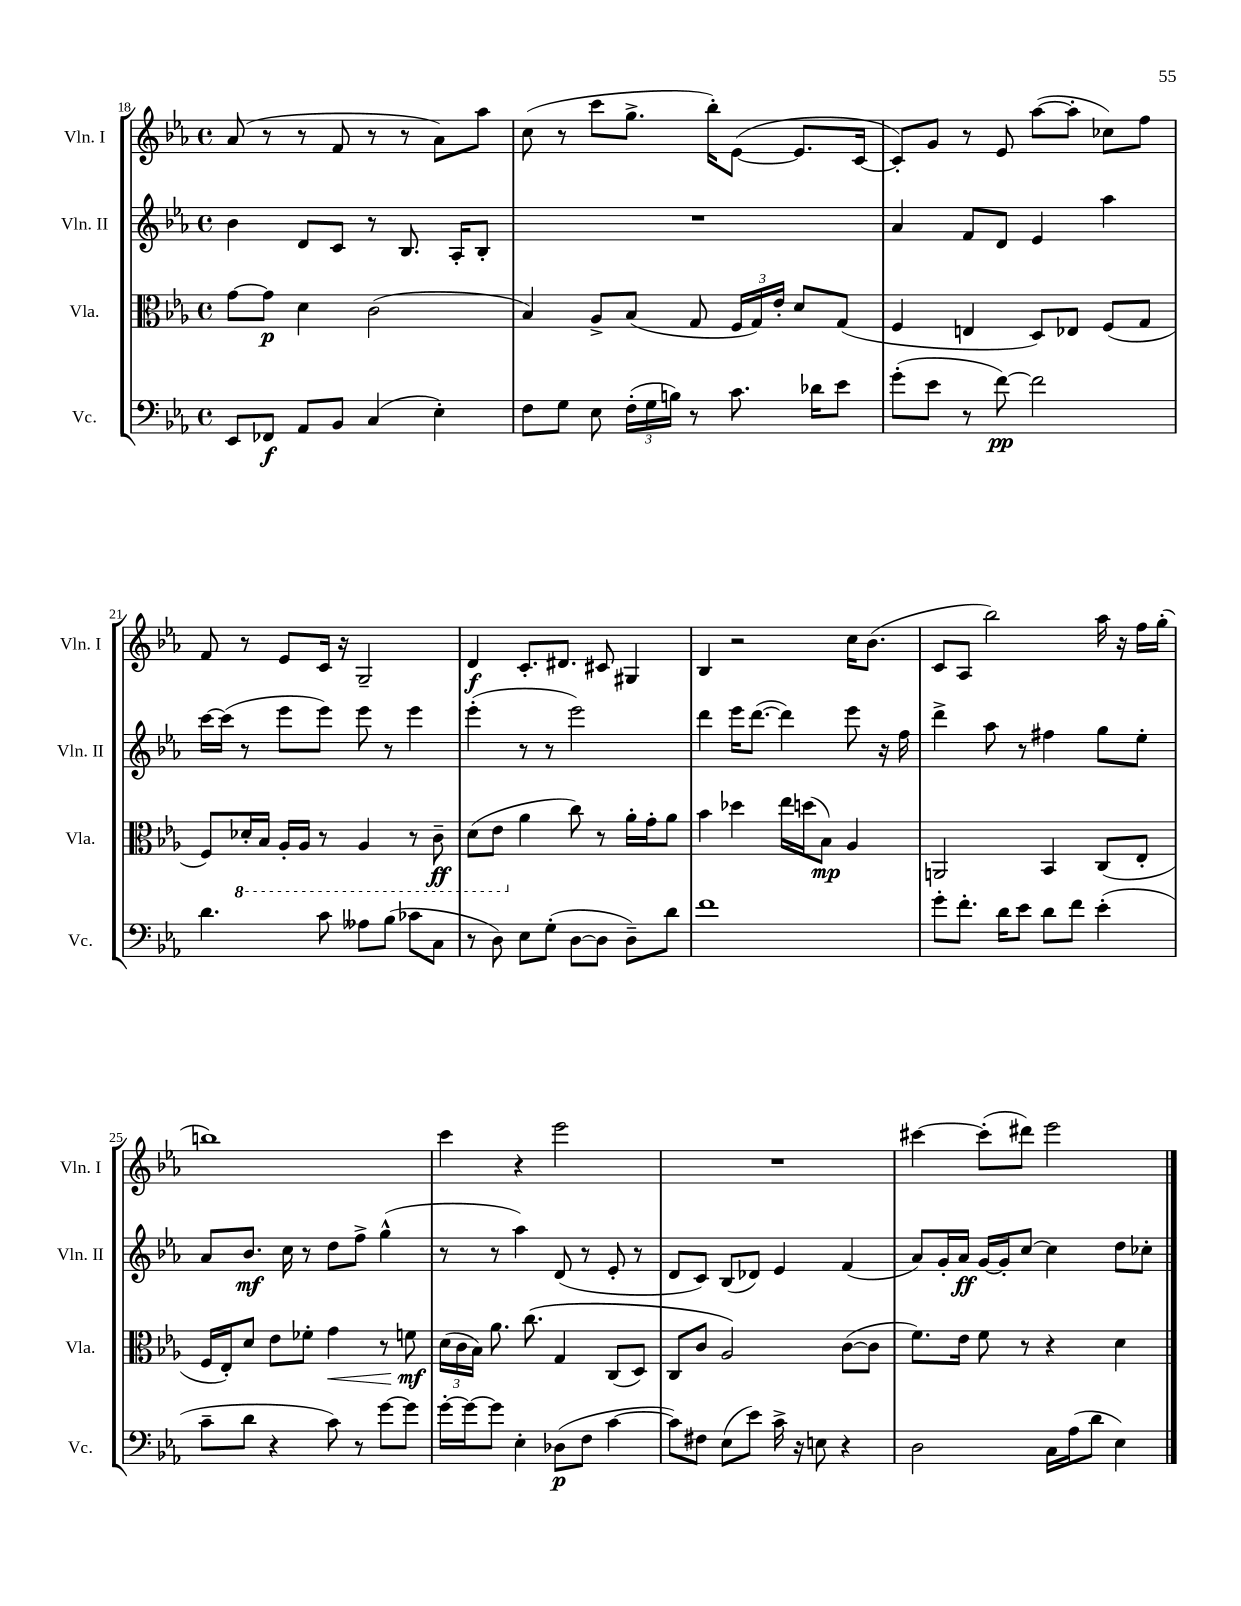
<<
\new StaffGroup <<
\new Staff = "s0" \with { instrumentName = "Vln. I" shortInstrumentName = "Vln. I" } {
    \clef treble \key ees \major \defaultTimeSignature \time 4/4
    \autoBeamOff aes'8( r8 r8 f'8 r8 r8 aes'8[) aes''8] |
    c''8( r8 c'''8[ g''8.]-> bes''16[-.) ees'8]~( ees'8.[ c'16]~ |
    c'8[-.) g'8] r8 ees'8 aes''8[~( aes''8]-. ces''8[) f''8] |
    f'8 r8 ees'8[ c'16] r16 g2-- |
    d'4\f c'8.[-. dis'8.] cis'8 gis4 |
    bes4 r2 c''16[ bes'8.]( |
    c'8[ aes8] bes''2) aes''16 r16 f''16[ g''16]-.( |
    b''1) |
    c'''4 r4 ees'''2 |
    R1 |
    cis'''4~ cis'''8[-.( dis'''8]) ees'''2 \bar "|." |
}
\new Staff = "s1" \with { instrumentName = "Vln. II" shortInstrumentName = "Vln. II" } {
    \clef treble \key ees \major \defaultTimeSignature \time 4/4
    \autoBeamOff bes'4 d'8[ c'8] r8 bes8. aes16[-. bes8]-. |
    R1 |
    aes'4 f'8[ d'8] ees'4 aes''4 |
    c'''16[~ c'''16]( r8 ees'''8[ ees'''8]) ees'''8 r8 ees'''4 |
    ees'''4-.( r8 r8 ees'''2) |
    d'''4 ees'''16[ d'''8.]~( d'''4) ees'''8 r16 f''16 |
    d'''4-> aes''8 r8 fis''4 g''8[ ees''8]-. |
    aes'8[ bes'8.]\mf c''16 r8 d''8[ f''8]-> g''4-^( |
    r8 r8 aes''4) d'8( r8 ees'8-. r8 |
    d'8[ c'8]) bes8[( des'8]) ees'4 f'4( |
    aes'8[) g'16-. aes'16]\ff g'16[~ g'16-. c''8]~ c''4 d''8[ ces''8]-. \bar "|." |
}
\new Staff = "s2" \with { instrumentName = "Vla." shortInstrumentName = "Vla." } {
    \clef alto \key ees \major \defaultTimeSignature \time 4/4
    \autoBeamOff g'8[~ g'8]\p d'4 c'2( |
    bes4) aes8[-> bes8]( g8 \tuplet 3/2 { f16[ g16) ees'16]-. } d'8[ g8]( |
    f4 e4 d8[) ees8] f8[( g8] |
    f8[) \ottava #-1 des16-. bes,16] aes,16[-. aes,16] r8 aes,4 r8 c8--\ff |
    d8[( ees8] \ottava #0 aes'4 c''8) r8 aes'16[-. g'16-. aes'8] |
    bes'4 des''4 ees''16[ d''16( bes8]\mp) aes4 |
    a,2 bes,4 c8[( ees8]-. |
    f16[ ees16-.) d'8] ees'8[ fes'8]-. g'4\< r8 f'8\mf\! |
    \tuplet 3/2 { d'16[( c'16 bes16]) } aes'8. c''8.\( g4 c8[( d8]) |
    c8[ c'8] aes2\) c'8[~( c'8] |
    f'8.[) ees'16] f'8 r8 r4 d'4 \bar "|." |
}
\new Staff = "s3" \with { instrumentName = "Vc." shortInstrumentName = "Vc." } {
    \clef bass \key ees \major \defaultTimeSignature \time 4/4
    \autoBeamOff ees,8[ fes,8]\f aes,8[ bes,8] c4( ees4-.) |
    f8[ g8] ees8 \tuplet 3/2 { f16[-.( g16 b16]) } r8 c'8. des'16[ ees'8] |
    g'8[-.( ees'8] r8 f'8~\pp) f'2 |
    d'4. c'8 aeses8[ bes8]( ces'8[ c8] |
    r8 d8) ees8[ g8]-.( d8[~ d8] d8[--) d'8] |
    f'1 |
    g'8[-. f'8.]-. d'16[ ees'8] d'8[ f'8] ees'4-.( |
    c'8[-- d'8] r4 c'8) r8 g'8[~ g'8] |
    g'16[~-. g'16~ g'8] ees4-. des8[\p( f8] c'4~ |
    c'8[) fis8] ees8[( ees'8]) c'16-> r16 e8 r4 |
    d2 c16[ aes16( d'8] ees4) \bar "|." |
}
>>
>>
\layout { \context { \Score currentBarNumber = #18 } }
